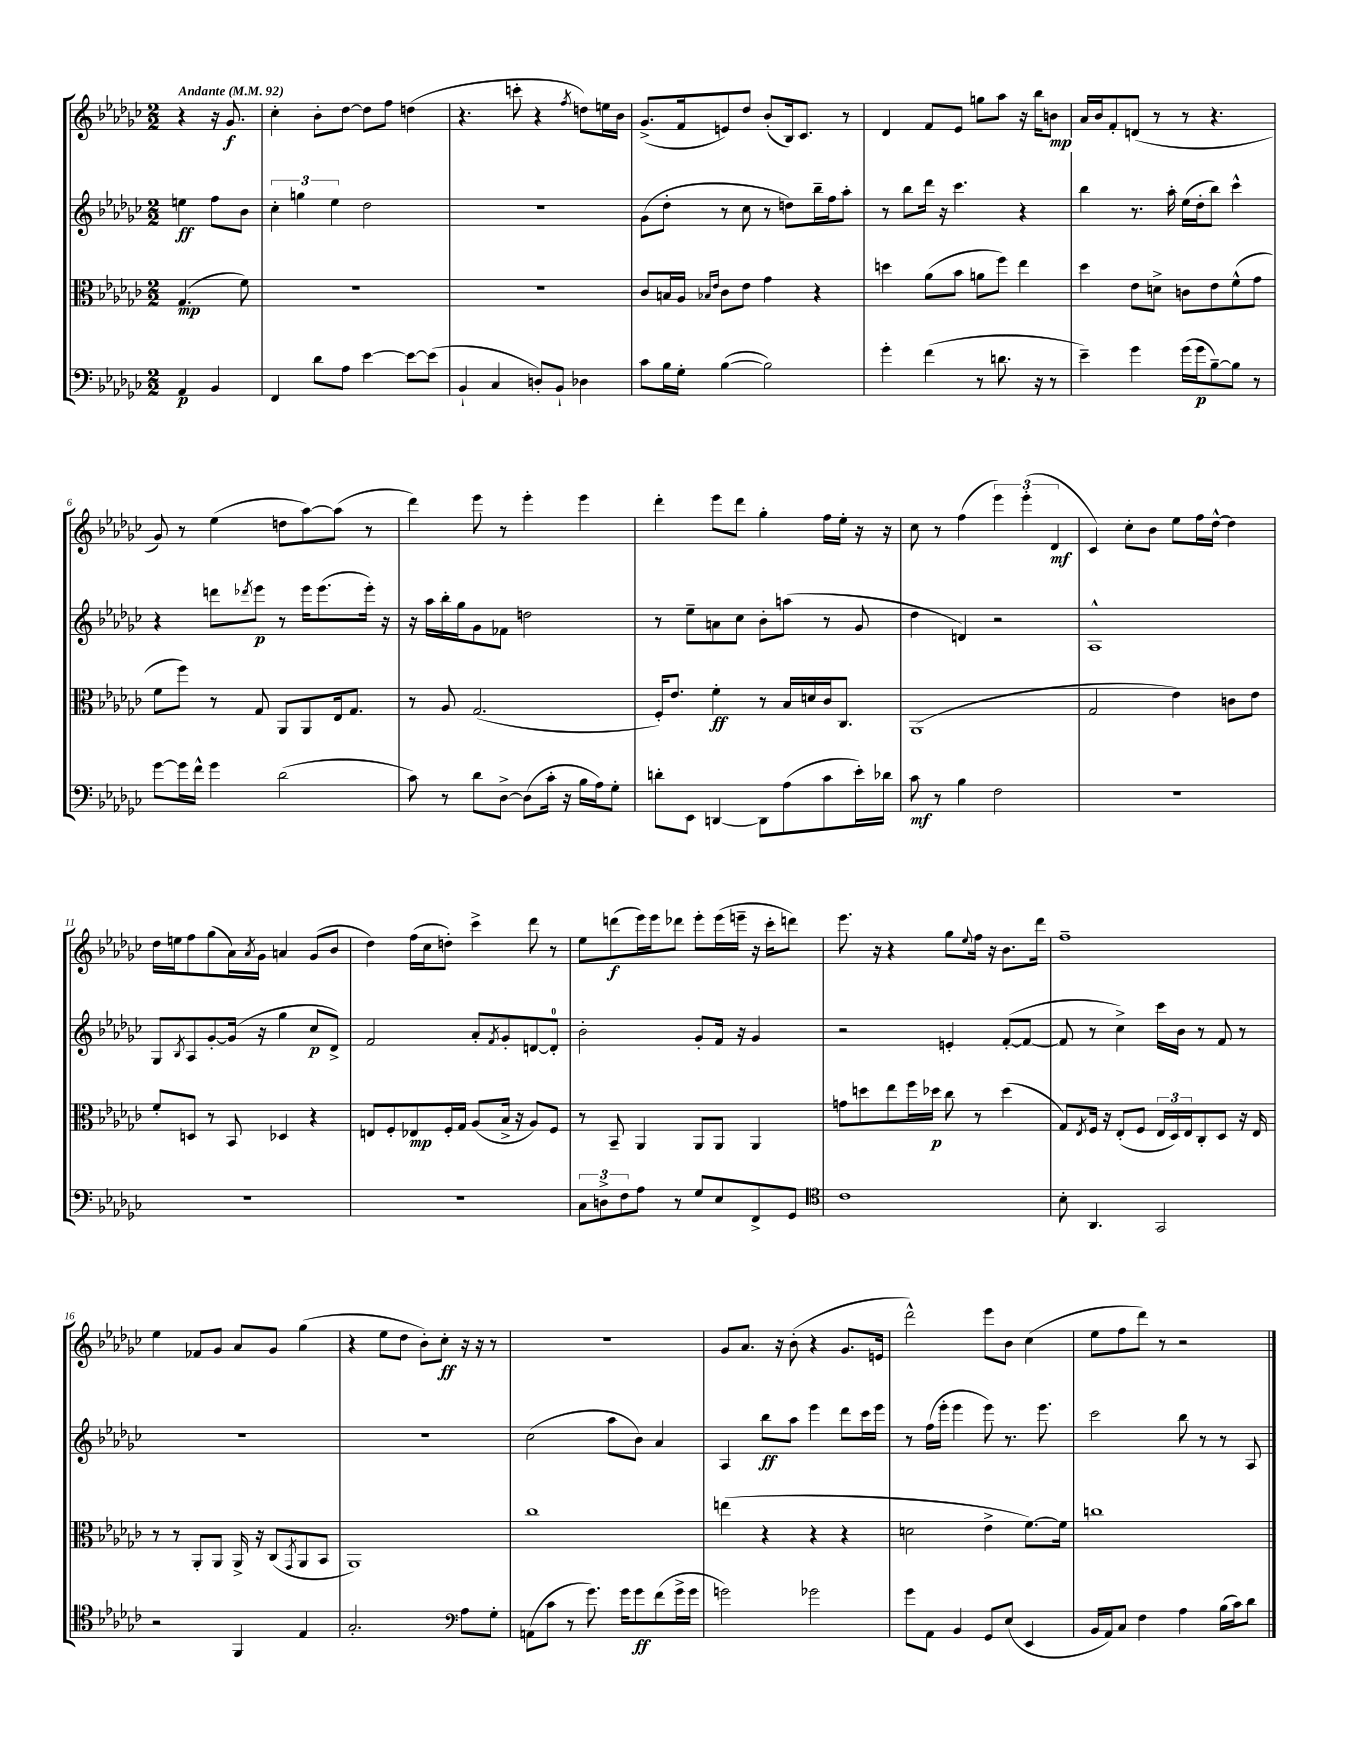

**kern	**dynam	**kern	**dynam	**kern	**dynam	**kern	**dynam
*part4	*part4	*part3	*part3	*part2	*part2	*part1	*part1
*staff4	*staff4	*staff3	*staff3	*staff2	*staff2	*staff1	*staff1
*clefF4	*	*clefC3	*	*clefG2	*	*clefG2	*
*k[b-e-a-d-g-c-]	*	*k[b-e-a-d-g-c-]	*	*k[b-e-a-d-g-c-]	*	*k[b-e-a-d-g-c-]	*
*M2/2	*	*M2/2	*	*M2/2	*	*M2/2	*
*MM92	*	*MM92	*	*MM92	*	*MM92	*
=	=	=	=	=	=	=	=
!	!	!	!	!	!	!LO:TX:a:B:t=Andante	!
4AA-/	p	(4.G-/	mp	4een\	ff	4r	.
4BB-/	.	.	.	8ff\L	.	16r	.
.	.	.	.	.	.	8.g-/	f
.	.	8f\)	.	8b-\J	.	.	.
=1	=1	=1	=1	=1	=1	=1	=1
4FF/	.	1r	.	6cc-'\	.	4cc-'\	.
.	.	.	.	6ggn\	.	.	.
8d-\L	.	.	.	.	.	8b-'\L	.
.	.	.	.	6ee-\	.	.	.
8A-\J	.	.	.	.	.	[8dd-\J	.
[4e-\	.	.	.	2dd-\	.	8dd-\L]	.
.	.	.	.	.	.	8ff\J	.
8e-\L_	.	.	.	.	.	(4ddn\	.
(8e-\J]	.	.	.	.	.	.	.
=2	=2	=2	=2	=2	=2	=2	=2
4BB-`/	.	1r	.	1r	.	4.r	.
4C-/	.	.	.	.	.	.	.
.	.	.	.	.	.	8cccn'\	.
8Dn'/L)	.	.	.	.	.	4r	.
8BB-`/J	.	.	.	.	.	.	.
.	.	.	.	.	.	8qff/	.
4D-X\	.	.	.	.	.	8ddn\L)	.
.	.	.	.	.	.	16een\L	.
.	.	.	.	.	.	16b-\JJ	.
=3	=3	=3	=3	=3	=3	=3	=3
8c-\L	.	8c-/L	.	(8g-\L	.	(8.g-^/L	.
16B-\L	.	16Bn/L	.	8dd-'\J	.	.	.
16G-'\JJ	.	16A-/JJ	.	.	.	16f/k	.
.	.	16qqB-X/LL	.	.	.	.	.
.	.	16qqe-/JJ	.	.	.	.	.
([4B-\	.	8c-\L	.	8r	.	8en/)	.
.	.	8e-\J	.	8cc-\	.	8dd-/J	.
2B-\])	.	4g-\	.	8r	.	(8b-'/L	.
.	.	.	.	8ddn\L)	.	16B-/k)	.
.	.	.	.	.	.	8.c-/J	.
.	.	4r	.	16bb-~\L	.	.	.
.	.	.	.	16ff\J	.	.	.
.	.	.	.	8aa-'\J	.	8r	.
=4	=4	=4	=4	=4	=4	=4	=4
4g-'\	.	4ddn\	.	8r	.	4d-/	.
.	.	.	.	8bb-\L	.	.	.
(4f\	.	(8a-\L	.	16ddd-\Jk	.	8f/L	.
.	.	.	.	16r	.	.	.
.	.	8b-\J	.	4.ccc-\	.	8e-/J	.
8r	.	8an\L	.	.	.	8ggn\L	.
8.dn\	.	8ff\J)	.	.	.	8aa-\J	.
.	.	4ee-\	.	4r	.	16r	.
16r	.	.	.	.	.	16bb-\KL	.
8r	.	.	.	.	.	8bn\J	mp
=5	=5	=5	=5	=5	=5	=5	=5
4e-~\)	.	4dd-\	.	4bb-\	.	16a-/LL	.
.	.	.	.	.	.	16b-/J	.
.	.	.	.	.	.	8f'/	.
4g-\	.	8e-\L	.	8.r	.	(8dn/J	.
.	.	8dn^\J	.	.	.	8r	.
.	.	.	.	16aa-'\	.	.	.
(16g-\LL	.	8cn\L	.	(16ee-\LL	.	8r	.
16g-\J	p	.	.	16dd-'\J	.	.	.
[8B-~\)	.	8e-\	.	8bb-\J)	.	4.r	.
8B-\J]	.	(8f^^\	.	4ccc-^^\	.	.	.
8r	.	8g-\J	.	.	.	.	.
!!LO:LB:g=z
=6	=6	=6	=6	=6	=6	=6	=6
[8g-\L	.	8f\L	.	4r	.	8g-/)	.
16g-\L]	.	8ff\J)	.	.	.	8r	.
16f^^\JJ	.	.	.	.	.	.	.
4g-\	.	8r	.	8dddn\L	.	(4ee-\	.
.	.	.	.	8qddd-X/	.	.	.
.	.	8G-/	.	8eee-\J	p	.	.
(2d-\	.	8AA-/L	.	8r	.	8ddn\L	.
.	.	8AA-/	.	16eee-\KL	.	[8aa-\)	.
.	.	.	.	(8.eee-\	.	.	.
.	.	16E-/k	.	.	.	(8aa-\J]	.
.	.	8.G-/J	.	.	.	.	.
.	.	.	.	16eee-'\Jk)	.	8r	.
.	.	.	.	16r	.	.	.
=7	=7	=7	=7	=7	=7	=7	=7
8c-\)	.	8r	.	16r	.	4ddd-\)	.
.	.	.	.	16aa-\LL	.	.	.
8r	.	8A-/	.	16bb-'\	.	.	.
.	.	.	.	16gg-\J	.	.	.
8d-\L	.	(2.G-/	.	8g-\	.	8eee-\	.
[8D-^\J	.	.	.	8f-X\J	.	8r	.
(8D-\L]	.	.	.	2ddn\	.	4eee-'\	.
16c-'\Jk	.	.	.	.	.	.	.
16r	.	.	.	.	.	.	.
16B-\LL	.	.	.	.	.	4eee-\	.
16A-\J)	.	.	.	.	.	.	.
8G-'\J	.	.	.	.	.	.	.
=8	=8	=8	=8	=8	=8	=8	=8
8dn'\L	.	16F'/KL)	.	8r	.	4ddd-'\	.
.	.	8.e-/J	.	.	.	.	.
8EE-\J	.	.	.	8ee-~\L	.	.	.
[4DDn/	.	4f'\	ff	8an\	.	8eee-\L	.
.	.	.	.	8cc-\J	.	8ddd-\J	.
8DD\L]	.	8r	.	8b-'\L	.	4gg-'\	.
(8A-\	.	16B-/LL	.	(8aan\J	.	.	.
.	.	16dn/	.	.	.	.	.
8c-\	.	16c-/J	.	8r	.	16ff\LL	.
.	.	8.C-/J	.	.	.	16ee-'\JJ	.
16e-'\L)	.	.	.	8g-/	.	16r	.
16d-X\JJ	.	.	.	.	.	16r	.
=9	=9	=9	=9	=9	=9	=9	=9
8c-\	mf	(1AA-	.	4dd-\	.	8cc-\	.
8r	.	.	.	.	.	8r	.
4B-\	.	.	.	4dn/)	.	(4ff\	.
2F\	.	.	.	2r	.	6eee-\)	.
.	.	.	.	.	.	(6eee-'\	.
.	.	.	.	.	.	6d-/	mf
=10	=10	=10	=10	=10	=10	=10	=10
1r	.	2G-/	.	1A-^^	.	4c-/)	.
.	.	.	.	.	.	8cc-'\L	.
.	.	.	.	.	.	8b-\J	.
.	.	4e-\)	.	.	.	8ee-\L	.
.	.	.	.	.	.	16ff\L	.
.	.	.	.	.	.	[16dd-^^\JJ	.
.	.	8cn\L	.	.	.	4dd-\]	.
.	.	8e-\J	.	.	.	.	.
!!LO:LB:g=z
=11	=11	=11	=11	=11	=11	=11	=11
1r	.	8f'/L	.	8G-/L	.	16dd-\LL	.
.	.	.	.	.	.	16een\J	.
.	.	.	.	8qB-/	.	.	.
.	.	8Dn/J	.	8A-/	.	8ff\	.
.	.	8r	.	[8g-'/	.	(8gg-\	.
.	.	8BB-/	.	(16g-/Jk]	.	16a-\L)	.
.	.	.	.	.	.	8qa-/	.
.	.	.	.	16r	.	16g-\JJ	.
.	.	4D-X/	.	4gg-\	.	4an/	.
.	.	4r	.	8cc-/L	p	(8g-/L	.
.	.	.	.	8d-^/J)	.	8b-/J	.
=12	=12	=12	=12	=12	=12	=12	=12
1r	.	8En/L	.	2f/	.	4dd-\)	.
.	.	8F'/	.	.	.	.	.
.	.	8E-X/	mp	.	.	(16ff\LL	.
.	.	.	.	.	.	16cc-\J	.
.	.	16F'/L	.	.	.	8ddn'\J)	.
.	.	16G-/JJ	.	.	.	.	.
.	.	(8A-/L	.	8a-'/L	.	4ccc-^\	.
.	.	.	.	8qf/	.	.	.
.	.	16B-^/Jk	.	8g-'/	.	.	.
.	.	16r	.	.	.	.	.
.	.	8A-/L)	.	[8dn/	.	8ddd-\	.
.	.	8F/J	.	8d'/J]	.	8r	.
=13	=13	=13	=13	=13	=13	=13	=13
12C-\L	.	8r	.	2b-'\	.	8ee-\L	.
12Dn^\	.	.	.	.	.	.	.
.	.	8BB-~/	.	.	.	(8dddn\	f
12F\	.	.	.	.	.	.	.
8A-\J	.	4AA-/	.	.	.	16eee-\L)	.
.	.	.	.	.	.	16eee-\J	.
8r	.	.	.	.	.	8ddd-X\J	.
8G-/L	.	8AA-/L	.	8g-'/L	.	8eee-'\L	.
8E-/	.	8AA-/J	.	16f/Jk	.	(16eee-\L	.
.	.	.	.	16r	.	16eeen~\JJ	.
8FF^/	.	4AA-/	.	4g-/	.	16r	.
.	.	.	.	.	.	16ccc-'\KL	.
8GG-/J	.	.	.	.	.	8dddn\J)	.
=14	=14	=14	=14	=14	=14	=14	=14
*clefC4	*	*	*	*	*	*	*
1c-	.	8gn\L	.	2r	.	8.eee-\	.
.	.	8ddn\	.	.	.	.	.
.	.	.	.	.	.	16r	.
.	.	8ee-\	.	.	.	4r	.
.	.	16ff\L	.	.	.	.	.
.	.	16dd-X\JJ	p	.	.	.	.
.	.	8cc-\	.	4en'/	.	8gg-\L	.
.	.	.	.	.	.	8qqee-/	.
.	.	8r	.	.	.	16ff\Jk	.
.	.	.	.	.	.	16r	.
.	.	(4dd-\	.	([8f'/L	.	8.b-\L	.
.	.	.	.	8f/J_	.	.	.
.	.	.	.	.	.	16ddd-\Jk	.
=15	=15	=15	=15	=15	=15	=15	=15
8B-'\	.	8G-/L)	.	8f/]	.	1ff~	.
.	.	8qE-/	.	.	.	.	.
4.AA-/	.	16F/Jk	.	8r	.	.	.
.	.	16r	.	.	.	.	.
.	.	(8E-'/L	.	4cc-^\)	.	.	.
.	.	8F/J	.	.	.	.	.
2GG-/	.	24E-/LL	.	16ccc-\LL	.	.	.
.	.	24D-/)	.	.	.	.	.
.	.	.	.	16b-\JJ	.	.	.
.	.	24E-/J	.	.	.	.	.
.	.	8C-'/	.	8r	.	.	.
.	.	8D-/J	.	8f/	.	.	.
.	.	16r	.	8r	.	.	.
.	.	16E-/	.	.	.	.	.
!!LO:LB:g=z
=16	=16	=16	=16	=16	=16	=16	=16
2r	.	8r	.	1r	.	4ee-\	.
.	.	8r	.	.	.	.	.
.	.	8AA-'/L	.	.	.	8f-X/L	.
.	.	8AA-/J	.	.	.	8g-/J	.
4FF/	.	16AA-^/	.	.	.	8a-/L	.
.	.	16r	.	.	.	.	.
.	.	(8C-/L	.	.	.	8g-/J	.
.	.	8qGG-/	.	.	.	.	.
4E-/	.	8AA-/	.	.	.	(4gg-\	.
.	.	8BB-/J	.	.	.	.	.
=17	=17	=17	=17	=17	=17	=17	=17
2.G-'/	.	1AA-)	.	1r	.	4r	.
.	.	.	.	.	.	8ee-\L	.
.	.	.	.	.	.	8dd-\J	.
.	.	.	.	.	.	8b-'\L)	.
.	.	.	.	.	.	8cc-'\J	ff
*clefF4	*	*	*	*	*	*	*
8A-\L	.	.	.	.	.	16r	.
.	.	.	.	.	.	16r	.
8G-'\J	.	.	.	.	.	8r	.
=18	=18	=18	=18	=18	=18	=18	=18
(8AAn\L	.	1cc-	.	(2cc-\	.	1r	.
8c-\J	.	.	.	.	.	.	.
8r	.	.	.	.	.	.	.
8.g-\)	.	.	.	.	.	.	.
.	.	.	.	8aa-\L	.	.	.
16g-\KL	.	.	.	.	.	.	.
8g-\	ff	.	.	8b-\J)	.	.	.
(8f\	.	.	.	4a-/	.	.	.
16g-^\L	.	.	.	.	.	.	.
16g-\JJ	.	.	.	.	.	.	.
=19	=19	=19	=19	=19	=19	=19	=19
2gn\)	.	(4een\	.	4A-/	.	8g-/L	.
.	.	.	.	.	.	8.a-/J	.
.	.	4r	.	8bb-\L	ff	.	.
.	.	.	.	.	.	16r	.
.	.	.	.	8aa-\J	.	(8b-'\	.
2g-X\	.	4r	.	4eee-\	.	4r	.
.	.	4r	.	8ddd-\L	.	8.g-/L	.
.	.	.	.	16ccc-\L	.	.	.
.	.	.	.	16eee-\JJ	.	16en/Jk	.
=20	=20	=20	=20	=20	=20	=20	=20
8g-\L	.	2dn\	.	8r	.	2ddd-^^\)	.
8AA-\J	.	.	.	(16ff\LL	.	.	.
.	.	.	.	16eee-'\JJ	.	.	.
4BB-/	.	.	.	4eee-\	.	.	.
8GG-/L	.	4e-^\	.	8eee-\)	.	8eee-\L	.
(8E-/J	.	.	.	8.r	.	8b-\J	.
4EE-/	.	[8.f\L)	.	.	.	(4cc-\	.
.	.	.	.	8.eee-\	.	.	.
.	.	16f\Jk]	.	.	.	.	.
=21	=21	=21	=21	=21	=21	=21	=21
16BB-/LL	.	1ccn	.	2ccc-\	.	8ee-\L	.
16AA-/J)	.	.	.	.	.	.	.
8C-/J	.	.	.	.	.	8ff\	.
4F\	.	.	.	.	.	8ddd-\J)	.
.	.	.	.	.	.	8r	.
4A-\	.	.	.	8bb-\	.	2r	.
.	.	.	.	8r	.	.	.
(16B-\LL	.	.	.	8r	.	.	.
16c-\J)	.	.	.	.	.	.	.
8d-\J	.	.	.	8A-/	.	.	.
==	==	==	==	==	==	==	==
*-	*-	*-	*-	*-	*-	*-	*-
